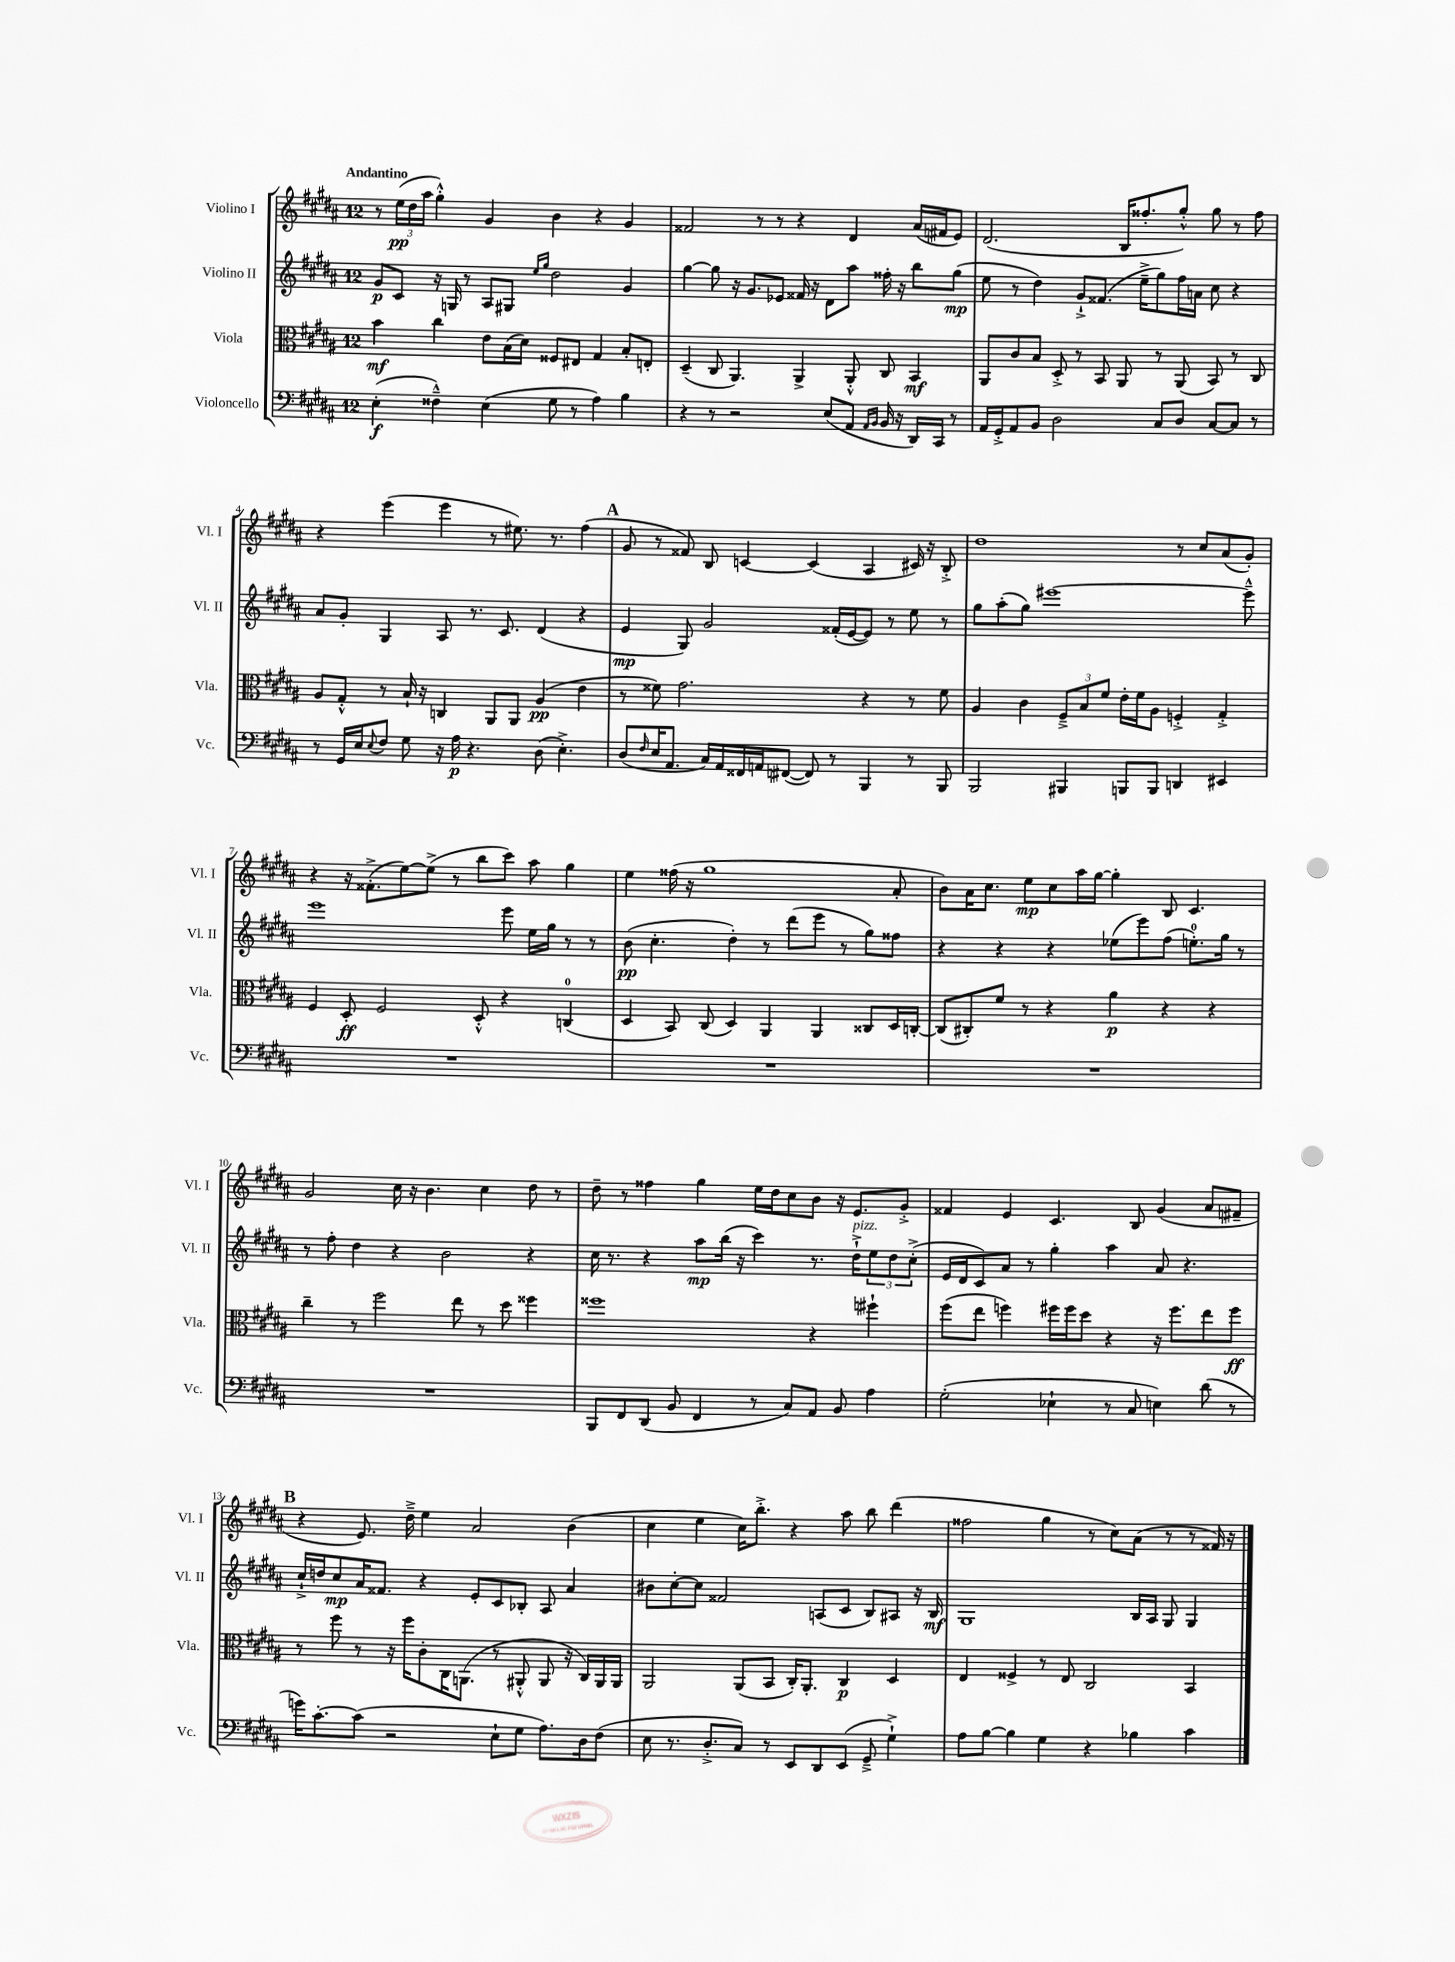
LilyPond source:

<<
\new StaffGroup <<
\new Staff = "s0" \with { instrumentName = "Violino I" shortInstrumentName = "Vl. I" } {
    \clef treble \key b \major \once \override Staff.TimeSignature.style = #'single-digit \time 12/8 \tempo "Andantino"
    r8 \tuplet 3/2 { e''16\pp( dis''16 ais''16 } gis''4-.-^) gis'4 b'4 r4 gis'4 |
    fisis'2 r8 r8 r4 dis'4 ais'16( fis'16 e'8) |
    dis'2.( b16 fisis''8.-. gis''8-.-^) gis''8 r8 fisis''8 |
    r4 e'''4( e'''4 r8 eis''8.) r8. fis''4( |
    \mark \markup { \bold "A" } gis'8 r8 fisis'8) b8 c'4~ c'4( ais4 cis'16) r16 b8-.-> |
    dis''1 r8 cis''8 ais'8( gis'8-.) |
    r4 r16 fisis'8.-.->( e''8~) e''8->( r8 b''8 cis'''8) ais''8 gis''4 |
    e''4 fisis''16( r16 gis''1 ais'8-. |
    b'8) ais'16 cis''8. e''8\mp cis''8 ais''16 gis''16~ gis''4-. b8 cis'4. |
    gis'2 cis''16 r16 b'4. cis''4 dis''8 r8 |
    dis''8-- r8 fisis''4 gis''4 e''16 dis''16 cis''8 b'8 r16 e'8. gis'8-.-> |
    fisis'4 e'4 cis'4. b8 gis'4( ais'8 fis'8-- |
    \mark \markup { \bold "B" } r4 e'8.) dis''16---> e''4 ais'2 b'4( |
    cis''4 e''4 cis''16) b''8.-.-> r4 ais''8 b''8 dis'''4( |
    fisis''2 gis''4 r8 cis''8) ais'8( r8 r8 fisis'16) r16 \bar "|." |
}
\new Staff = "s1" \with { instrumentName = "Violino II" shortInstrumentName = "Vl. II" } {
    \clef treble \key b \major \once \override Staff.TimeSignature.style = #'single-digit \time 12/8
    gis'8\p cis'8 r16 g16 r8 ais8 gis8 \grace { e''16 gis''16 } dis''2 gis'4 |
    gis''4~ gis''8 r16 gis'8. ees'8 fisis'16 r16 dis'8 ais''8 fisis''16-. r16 b''8 gis''8\mp( |
    e''8 r8 dis''4) gis'8-!-> fisis'8.( e''16---> gis''8) fis''16 a'16 cis''8 r4 |
    ais'8 gis'8-. gis4 ais8 r8. cis'8. dis'4( r4 |
    \mark \markup { \bold "A" } e'4\mp gis8) gis'2 fisis'16-.( e'16~ e'8) r8 e''8 r8 |
    gis''8 ais''8-.( gis''8) eis'''1~ eis'''8---^ |
    e'''1 e'''8 e''16 gis''16 r8 r8 |
    b'8\pp( cis''4.-. dis''4-.) r8 dis'''8( e'''8 r8 gis''8) fisis''8 |
    r4 r4 r4 ees''8( e'''8) fis''8( e''8.-0-.) gis''16 r8 |
    r8 fis''8-. dis''4 r4 b'2 r4 |
    cis''16 r8. r4 ais''8\mp b''16( r16 cis'''4) r8. dis''16-!->^\markup { \italic "pizz." } \tuplet 3/2 { e''8 dis''8 cis''8-.->( } |
    e'16 dis'16 cis'8) ais'8 r8 gis''4-. ais''4 ais'8 r4. |
    \mark \markup { \bold "B" } cis''16-!-> d''16 cis''8\mp ais'16 fisis'8. r4 e'8-. cis'8 bes8-. ais8 ais'4 |
    bis'8 cis''8~-. cis''8 fisis'2 a8( cis'8 b8) ais8 r16 b16\mf |
    gis1 b16 ais16 gis8 gis4 \bar "|." |
}
\new Staff = "s2" \with { instrumentName = "Viola" shortInstrumentName = "Vla." } {
    \clef alto \key b \major \once \override Staff.TimeSignature.style = #'single-digit \time 12/8
    b'4\mf cis''4 e'8 b16( dis'16) fisis8 eis8 gis4 b8-. e8-. |
    dis4--( cis8 ais,4.) ais,4-> ais,8-.-^ cis8 b,4\mf |
    ais,8 cis'8 b8 dis8-.-> r8 b,8 ais,8 r8 ais,8( b,8) r8 cis8 |
    ais8 gis8-.-^ r8 b16-! r16 c4 ais,8 ais,8 ais4\pp( e'4 |
    \mark \markup { \bold "A" } r8 fisis'8) gis'2. r4 r8 fisis'8 |
    ais4 cis'4 \tuplet 3/2 { fis8---> b8 fis'8 } e'16-. fis'16 ais8 f4-.-> gis4-.-> |
    fis4 dis8-.\ff fis2 dis8-.-^ r4 c4-0( |
    dis4 b,8) cis8( dis4) ais,4 ais,4 cisis8 dis16 c16~-. |
    c8( cis8-.) fis'8 r8 r4 ais'4\p r4 r4 |
    cis''4-- r8 fis''2 e''8 r8 dis''8 fisis''4 |
    fisis''1 r4 fis''4-! |
    fis''8( e''8 f''4) fis''16 fis''16 dis''8 r4 r16 fis''8. e''8 fis''8\ff |
    \mark \markup { \bold "B" } r8 fis''8 r8 r16 fis''16 cis'8-. cis16 a,8.( r8 ais,8-.-^ ais,8 r16 cis16) ais,16 ais,16 |
    ais,2 ais,8( b,8 cis16-.) ais,8.-. cis4\p dis4 |
    e4 fisis4-> r8 e8 cis2 b,4 \bar "|." |
}
\new Staff = "s3" \with { instrumentName = "Violoncello" shortInstrumentName = "Vc." } {
    \clef bass \key b \major \once \override Staff.TimeSignature.style = #'single-digit \time 12/8
    e4-.\f( fisis4---^) e4( gis8 r8 ais4) b4 |
    r4 r8 r2 e8( ais,8 \grace { ais,16 b,16 } b,16 r16 dis,16) cis,16 r8 |
    ais,16 gis,16-.-> ais,8 b,8 dis2 cis8 dis8 cis8~ cis8 r8 |
    r8 gis,16 e16 \appoggiatura { e8 } fis8 gis8 r16 ais16\p r4. dis8( e4.-.->) |
    \mark \markup { \bold "A" } dis8( \grace { fis16 } e16 ais,8. cis16) ais,16 fisis,16 a,16 fis,8~( fis,8) r8 b,,4 r8 b,,8 |
    b,,2 bis,,4 b,,8 b,,8 d,4 eis,4 |
    R1. |
    R1. |
    R1. |
    R1. |
    b,,8 fis,8 dis,8( b,8 fis,4 r8 cis8) ais,8 b,8 ais4 |
    gis2-.( ees4-! r8 cis8 e4) dis'8( r8 |
    \mark \markup { \bold "B" } g'16) cis'8.~-. cis'8( r2 e8-! gis8 ais8.) dis16 fis8( |
    e8 r8. dis8.-.-> cis8) r8 e,8 dis,8 e,8( gis,8---> gis4-!->) |
    ais8 b8~ b4 gis4 r4 bes4 cis'4 \bar "|." |
}
>>
>>
